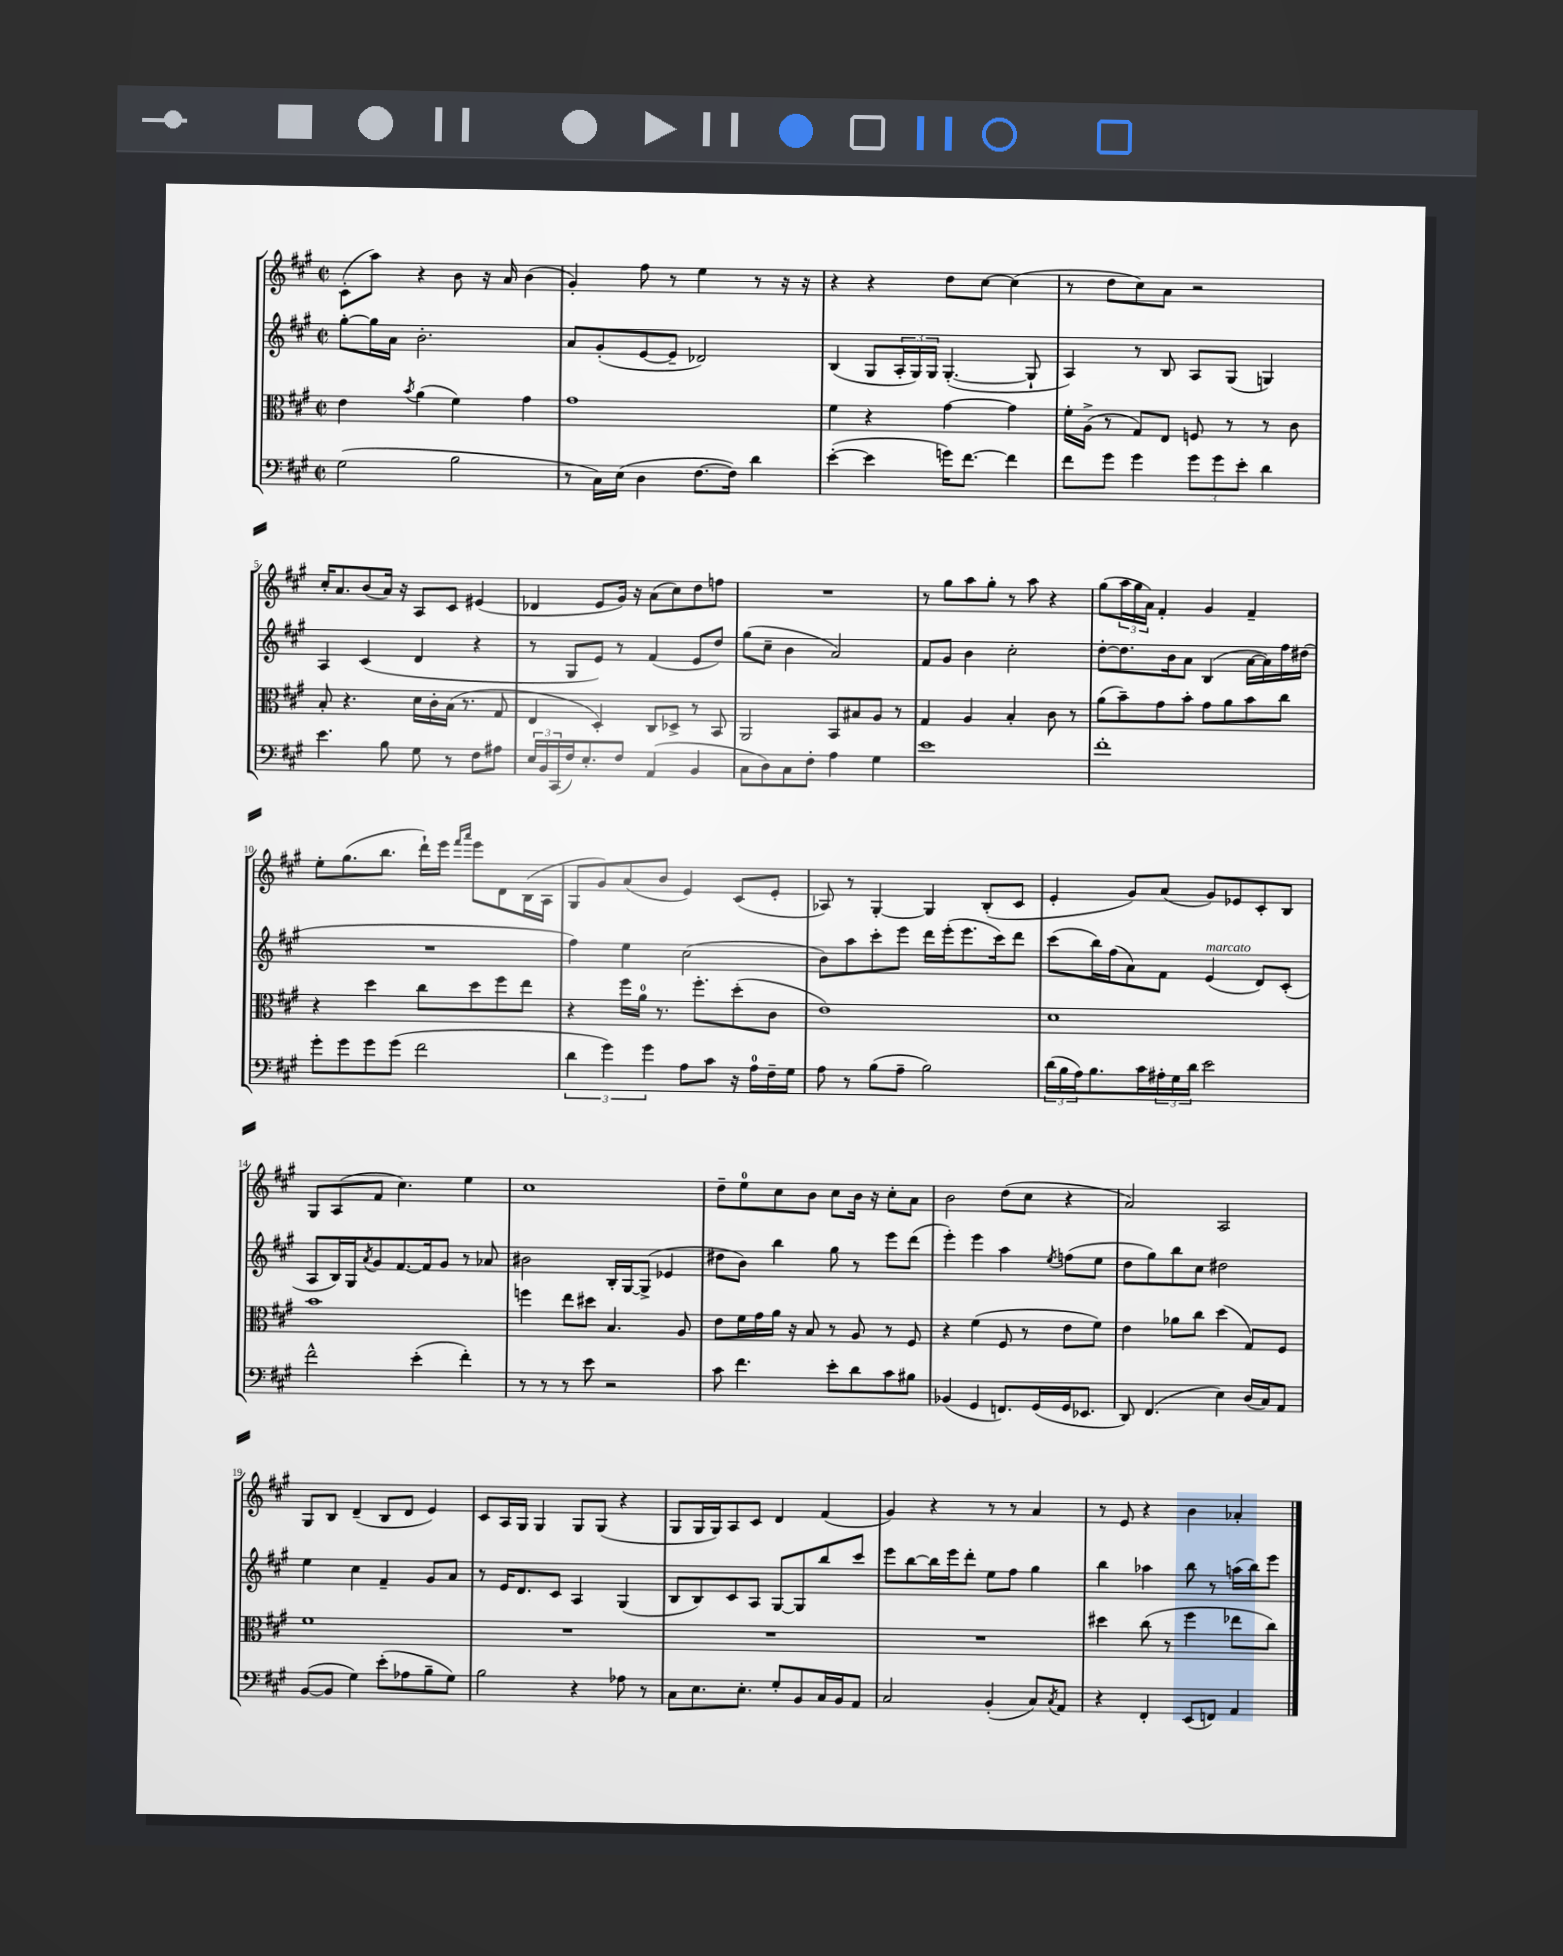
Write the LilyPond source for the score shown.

<<
\new StaffGroup <<
\new Staff = "s0" {
    \clef treble \key a \major \defaultTimeSignature \time 2/2
    cis'8-.( a''8) r4 b'8 r16 a'16 b'4( |
    gis'4-.) fis''8 r8 e''4 r8 r16 r16 |
    r4 r4 d''8 cis''8~ cis''4( |
    r8 d''8 cis''8) a'8 r2 |
    cis''16-. a'8. b'8( a'16) r16 a8 cis'8 eis'4( |
    des'4 e'8 gis'16) r16 a'8( cis''8) d''8 f''8 |
    R1 |
    r8 gis''8 a''8 gis''8-. r8 a''8 r4 |
    gis''8( \tuplet 3/2 { a''16 gis''16 a'16) } fis'4-. gis'4 fis'4-- |
    e''8-. gis''8.( b''8. d'''16-!) e'''16 \grace { fis'''16 a'''16 } e'''8 d'8 b16( a16 |
    gis8 gis'8) a'8( b'8 e'4) cis'8( e'8-. |
    aes8) r8 gis4~-. gis4 b8-.( cis'8 |
    e'4-. gis'8) a'8( gis'8) ees'8 cis'8-. b8 |
    gis8 a8( fis'8 cis''4.) e''4 |
    cis''1 |
    d''8-- e''8-0 cis''8 b'8 cis''8 b'16 r16 cis''8-. a'8 |
    b'2 d''8( cis''8 r4 |
    a'2) a2 |
    gis8 b8 d'4--( b8 d'8 e'4) |
    cis'8 a16 gis16 gis4 gis8 gis8( r4 |
    gis8 gis16 gis16) a8 cis'8 d'4 fis'4( |
    gis'4) r4 r8 r8 a'4 |
    r8 e'8 r4 b'4 aes'4-. \bar "|." |
}
\new Staff = "s1" {
    \clef treble \key a \major \defaultTimeSignature \time 2/2
    gis''8~-. gis''16 a'16 b'2.-. |
    a'8 gis'8-.( e'8~ e'8-- des'2) |
    b4( gis8 \tuplet 3/2 { a16-. gis16) gis16 } gis4.~-.( gis8-! |
    a4) r8 b8 a8 gis8( g4) |
    a4 cis'4( d'4 r4 |
    r8 gis8 e'8) r8 fis'4( e'8 d''8) |
    gis''8( cis''8-- b'4 a'2) |
    fis'8 gis'8 b'4 cis''2-. |
    d''8~-. d''8. b'16 a'8 b4( a'16~ a'16) fis''16 dis''16( |
    R1 |
    fis''4) e''4 cis''2( |
    b'8) a''8 cis'''8-. e'''8 d'''16 e'''16-.( e'''8. cis'''16) d'''8 |
    cis'''8( b''16) fis''16( a'8) fis'8 e'4^\markup { \italic "marcato" }( d'8) cis'8-.( |
    a8 b16) gis16 \acciaccatura { a'8 } gis'8 fis'8.~ fis'16 gis'8 r8 aes'8 |
    bis'2 b16-. gis16~ gis8->( ees'4 |
    dis''8 b'8) b''4 gis''8 r8 e'''8 d'''8( |
    e'''4-.) e'''4 a''4 \acciaccatura { e''8 } f''8( e''8 |
    d''8 gis''8) b''8 cis''8 dis''2 |
    e''4 cis''4 fis'4-- gis'8 a'8 |
    r8 e'16 d'8. cis'8 a4 gis4( |
    b8 b8) cis'8 a8 gis8~ gis8 b''8 cis'''8 |
    e'''8 b''8~ b''16 e'''16 d'''8-. e''8 fis''8 gis''4 |
    b''4 aes''4 b''8 r8 a''16( b''16) e'''8 \bar "|." |
}
\new Staff = "s2" {
    \clef alto \key a \major \defaultTimeSignature \time 2/2
    e'4 \acciaccatura { b'8 } a'4( fis'4) gis'4 |
    gis'1 |
    fis'4 r4 gis'4~ gis'4 |
    fis'16-. a16->( r8 gis8) e8 f8 r8 r8 cis'8 |
    b8-. r4. d'16 cis'16-. b16( r8. gis8 |
    e4 d4-.) cis8 des8-> r8 b,8 |
    a,2 b,8 bis8 a8 r8 |
    gis4 a4 b4-. cis'8 r8 |
    a'8( b'8--) gis'8 b'8-. gis'8 a'8 b'8 cis''8 |
    r4 d''4 cis''8 d''8 fis''8 e''8 |
    r4 fis''16 a'16-0 r8. fis''8.-. d''8-.( cis'8 |
    e'1) |
    d'1 |
    b'1 |
    f''4 e''8 dis''8 b4. a8 |
    e'8 fis'16 gis'16 a'16 r16 b8 r8 a8 r8 fis8 |
    r4 fis'4( fis8 r8 e'8 fis'8) |
    e'4 aes'8 cis''8 d''4( gis8) fis8 |
    fis'1 |
    R1 |
    R1 |
    R1 |
    dis''4 cis''8( r8 fis''4 ees''8 cis''8) \bar "|." |
}
\new Staff = "s3" {
    \clef bass \key a \major \defaultTimeSignature \time 2/2
    gis2( b2 |
    r8 cis16) e16( d4 fis8.~ fis16) d'4 |
    e'4~-.( e'4 g'16) fis'8.~ fis'4 |
    fis'8 gis'8 gis'4 \tuplet 3/2 { gis'8 gis'8 e'8-. } d'4 |
    e'4. b8 gis8 r8 fis8 ais8 |
    \tuplet 3/2 { e16 b,16 cis,16( } fis16) e8.-. fis8 a,4( b,4 |
    cis8 d8) cis8 fis8-. a4 gis4 |
    e'1 |
    fis'1-. |
    gis'8-. gis'8 gis'8 gis'8( fis'2 |
    \tuplet 3/2 { d'4 gis'4) gis'4 } a8 cis'8 r16 a16-0 fis16-- gis16 |
    a8 r8 b8( a8-- b2) |
    \tuplet 3/2 { d'16( b16 a16) } b8. cis'16 \tuplet 3/2 { ais16-. gis16 d'16 } e'2 |
    fis'2-^ e'4-.( fis'4-.) |
    r8 r8 r8 e'8 r2 |
    cis'8 fis'4. e'8-. d'8 cis'8 bis8 |
    bes,4( gis,4 f,8.) gis,16( gis,16 ees,8. |
    d,8) fis,4.( e4) d16( cis16) a,8 |
    b,8~( b,8 gis4) e'8-.( aes8 b8-- gis8) |
    b2 r4 aes8 r8 |
    cis8 e8. e8.-. gis8-. b,8 cis16 b,16 a,8 |
    cis2 b,4-.( cis8) \acciaccatura { cis8 } a,8 |
    r4 fis,4-. e,8( f,8) a,4 \bar "|." |
}
>>
>>
